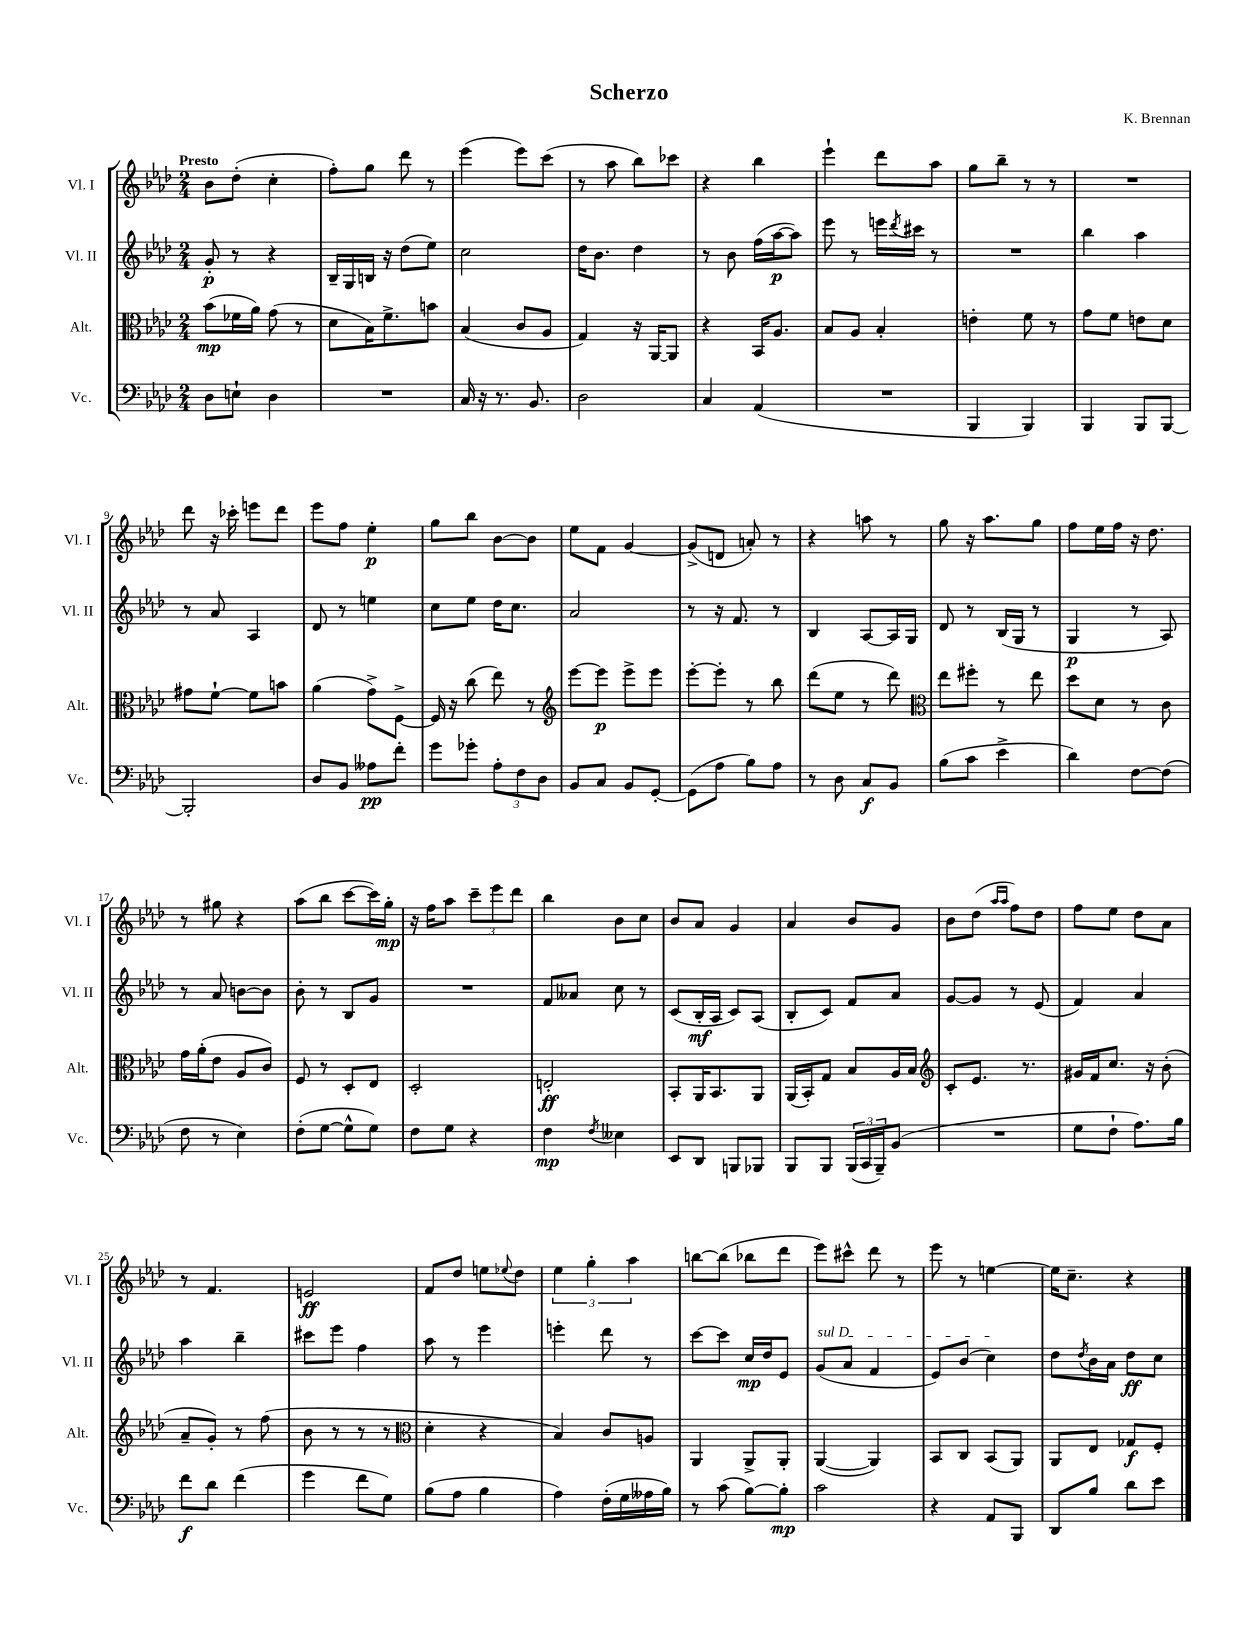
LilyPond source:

\header { title = "Scherzo" composer = "K. Brennan" }
<<
\new StaffGroup <<
\new Staff = "s0" \with { instrumentName = "Vl. I" shortInstrumentName = "Vl. I" } {
    \clef treble \key aes \major \numericTimeSignature \time 2/4 \tempo "Presto"
    bes'8 des''8-.( c''4-. |
    f''8-.) g''8 des'''8 r8 |
    ees'''4( ees'''8) c'''8( |
    r8 aes''8 bes''8) ces'''8 |
    r4 bes''4 |
    ees'''4-! des'''8 aes''8 |
    g''8 bes''8-- r8 r8 |
    R2 |
    des'''8 r16 ces'''16-. e'''8 des'''8 |
    ees'''8 f''8 ees''4-.\p |
    g''8 bes''8 bes'8~ bes'8 |
    ees''8 f'8 g'4~ |
    g'8->( d'8 a'8-.) r8 |
    r4 a''8 r8 |
    g''8 r16 aes''8. g''8 |
    f''8 ees''16 f''16 r16 des''8. |
    r8 gis''8 r4 |
    aes''8( bes''8 c'''8~ c'''16) g''16-.\mp |
    r16 f''16 aes''8 \tuplet 3/2 { c'''8-- ees'''8 des'''8 } |
    bes''4 bes'8 c''8 |
    bes'8 aes'8 g'4 |
    aes'4 bes'8 g'8 |
    bes'8 des''8( \grace { aes''16 aes''16 } f''8) des''8 |
    f''8 ees''8 des''8 aes'8 |
    r8 f'4. |
    e'2\ff |
    f'8 des''8 e''8 \appoggiatura { ees''8 } des''8 |
    \tuplet 3/2 { ees''4 g''4-. aes''4 } |
    b''8~ b''8( bes''8 des'''8 |
    ees'''8) cis'''8-^ des'''8 r8 |
    ees'''8 r8 e''4~ |
    e''16 c''8.-- r4 \bar "|." |
}
\new Staff = "s1" \with { instrumentName = "Vl. II" shortInstrumentName = "Vl. II" } {
    \clef treble \key aes \major \numericTimeSignature \time 2/4
    g'8-.\p r8 r4 |
    bes16-- g16 b16 r16 des''8( ees''8) |
    c''2 |
    des''16 bes'8. des''4 |
    r8 bes'8 f''16( aes''16~\p aes''8) |
    ees'''8 r8 e'''16 \acciaccatura { des'''8 } cis'''16 r8 |
    R2 |
    bes''4 aes''4 |
    r8 aes'8 aes4 |
    des'8 r8 e''4 |
    c''8 ees''8 des''16 c''8. |
    aes'2 |
    r8 r16 f'8. r8 |
    bes4 aes8~ aes16 g16 |
    des'8 r8 bes16( g16 r8 |
    g4\p r8 aes8) |
    r8 aes'8 b'8~ b'8 |
    bes'8-. r8 bes8 g'8 |
    R2 |
    f'8 aeses'8 c''8 r8 |
    c'8( bes16-.\mf aes16 c'8) aes8( |
    bes8-. c'8) f'8 aes'8 |
    g'8~ g'8 r8 ees'8( |
    f'4) aes'4 |
    aes''4 bes''4-- |
    cis'''8 ees'''8 f''4 |
    aes''8 r8 ees'''4 |
    e'''4-. des'''8 r8 |
    c'''8~ c'''8 c''16\mp des''16 ees'8 |
    \once \override TextSpanner.bound-details.left.text = \markup { \italic "sul D" } g'8\startTextSpan( aes'8 f'4 |
    ees'8) bes'8( c''4\stopTextSpan) |
    des''8 \acciaccatura { des''8 } bes'16 aes'16 des''8\ff c''8 \bar "|." |
}
\new Staff = "s2" \with { instrumentName = "Alt." shortInstrumentName = "Alt." } {
    \clef alto \key aes \major \numericTimeSignature \time 2/4
    bes'8\mp( fes'16 aes'16) g'8( r8 |
    des'8 bes16) f'8.-> b'8 |
    bes4( c'8 aes8 |
    g4) r16 aes,16~ aes,8 |
    r4 bes,16 aes8. |
    bes8 aes8 bes4-. |
    e'4-. f'8 r8 |
    g'8 f'8 e'8 des'8 |
    gis'8 f'8~-! f'8 b'8 |
    aes'4( g'8->) f8~-> |
    f16 r16 c''8( ees''8) r8 |
    \clef treble ees'''8~ ees'''8\p ees'''8-> ees'''8 |
    ees'''8~-. ees'''8-. r8 bes''8 |
    des'''8( ees''8 r8 des'''8) |
    \clef alto ees''8 fis''8-. r8 ees''8 |
    des''8 des'8 r8 c'8 |
    g'16 aes'16-.( ees'8 aes8 c'8) |
    f8 r8 des8-. ees8 |
    des2-. |
    e2-.\ff |
    bes,8-. aes,16 bes,8. aes,8 |
    aes,16( bes,16-.) g8 bes8 aes16 bes16 |
    \clef treble c'8-. ees'8. r8. |
    gis'16 f'16 c''8. r16 bes'8-.( |
    aes'8-- g'8-.) r8 f''8( |
    bes'8 r8 r8 r8 |
    \clef alto des'4-. r4 |
    bes4) c'8 a8 |
    aes,4 aes,8-> aes,8-. |
    aes,4~( aes,4) |
    bes,8 c8 bes,8( aes,8) |
    aes,8 ees8 ges8\f f8-. \bar "|." |
}
\new Staff = "s3" \with { instrumentName = "Vc." shortInstrumentName = "Vc." } {
    \clef bass \key aes \major \numericTimeSignature \time 2/4
    des8 e8-! des4 |
    R2 |
    c16 r16 r8. bes,8. |
    des2 |
    c4 aes,4( |
    R2 |
    bes,,4 bes,,4) |
    bes,,4 bes,,8 bes,,8~ |
    bes,,2-. |
    des8 bes,8 aeses8\pp f'8-. |
    g'8 ges'8-. \tuplet 3/2 { aes8-. f8 des8 } |
    bes,8 c8 bes,8 g,8~-. |
    g,8( aes8 bes8) aes8 |
    r8 des8 c8\f bes,8 |
    bes8( c'8 ees'4-> |
    des'4) f8~ f8( |
    f8 r8 ees4) |
    f8-.( g8~ g8-^ g8) |
    f8 g8 r4 |
    f4\mp \acciaccatura { f8 } eeses4 |
    ees,8 des,8 b,,8 bes,,8 |
    bes,,8 bes,,8 \tuplet 3/2 { bes,,16( c,16 bes,,16--) } bes,8( |
    R2 |
    g8 f8-! aes8.) bes16 |
    f'8\f des'8 f'4( |
    g'4 f'8 g8) |
    bes8( aes8 bes4 |
    aes4) f16-.( g16 aeses16 bes16) |
    r8 c'8( bes8~) bes8-.\mp |
    c'2 |
    r4 aes,8 bes,,8 |
    des,8 bes8 des'8 ees'8 \bar "|." |
}
>>
>>
